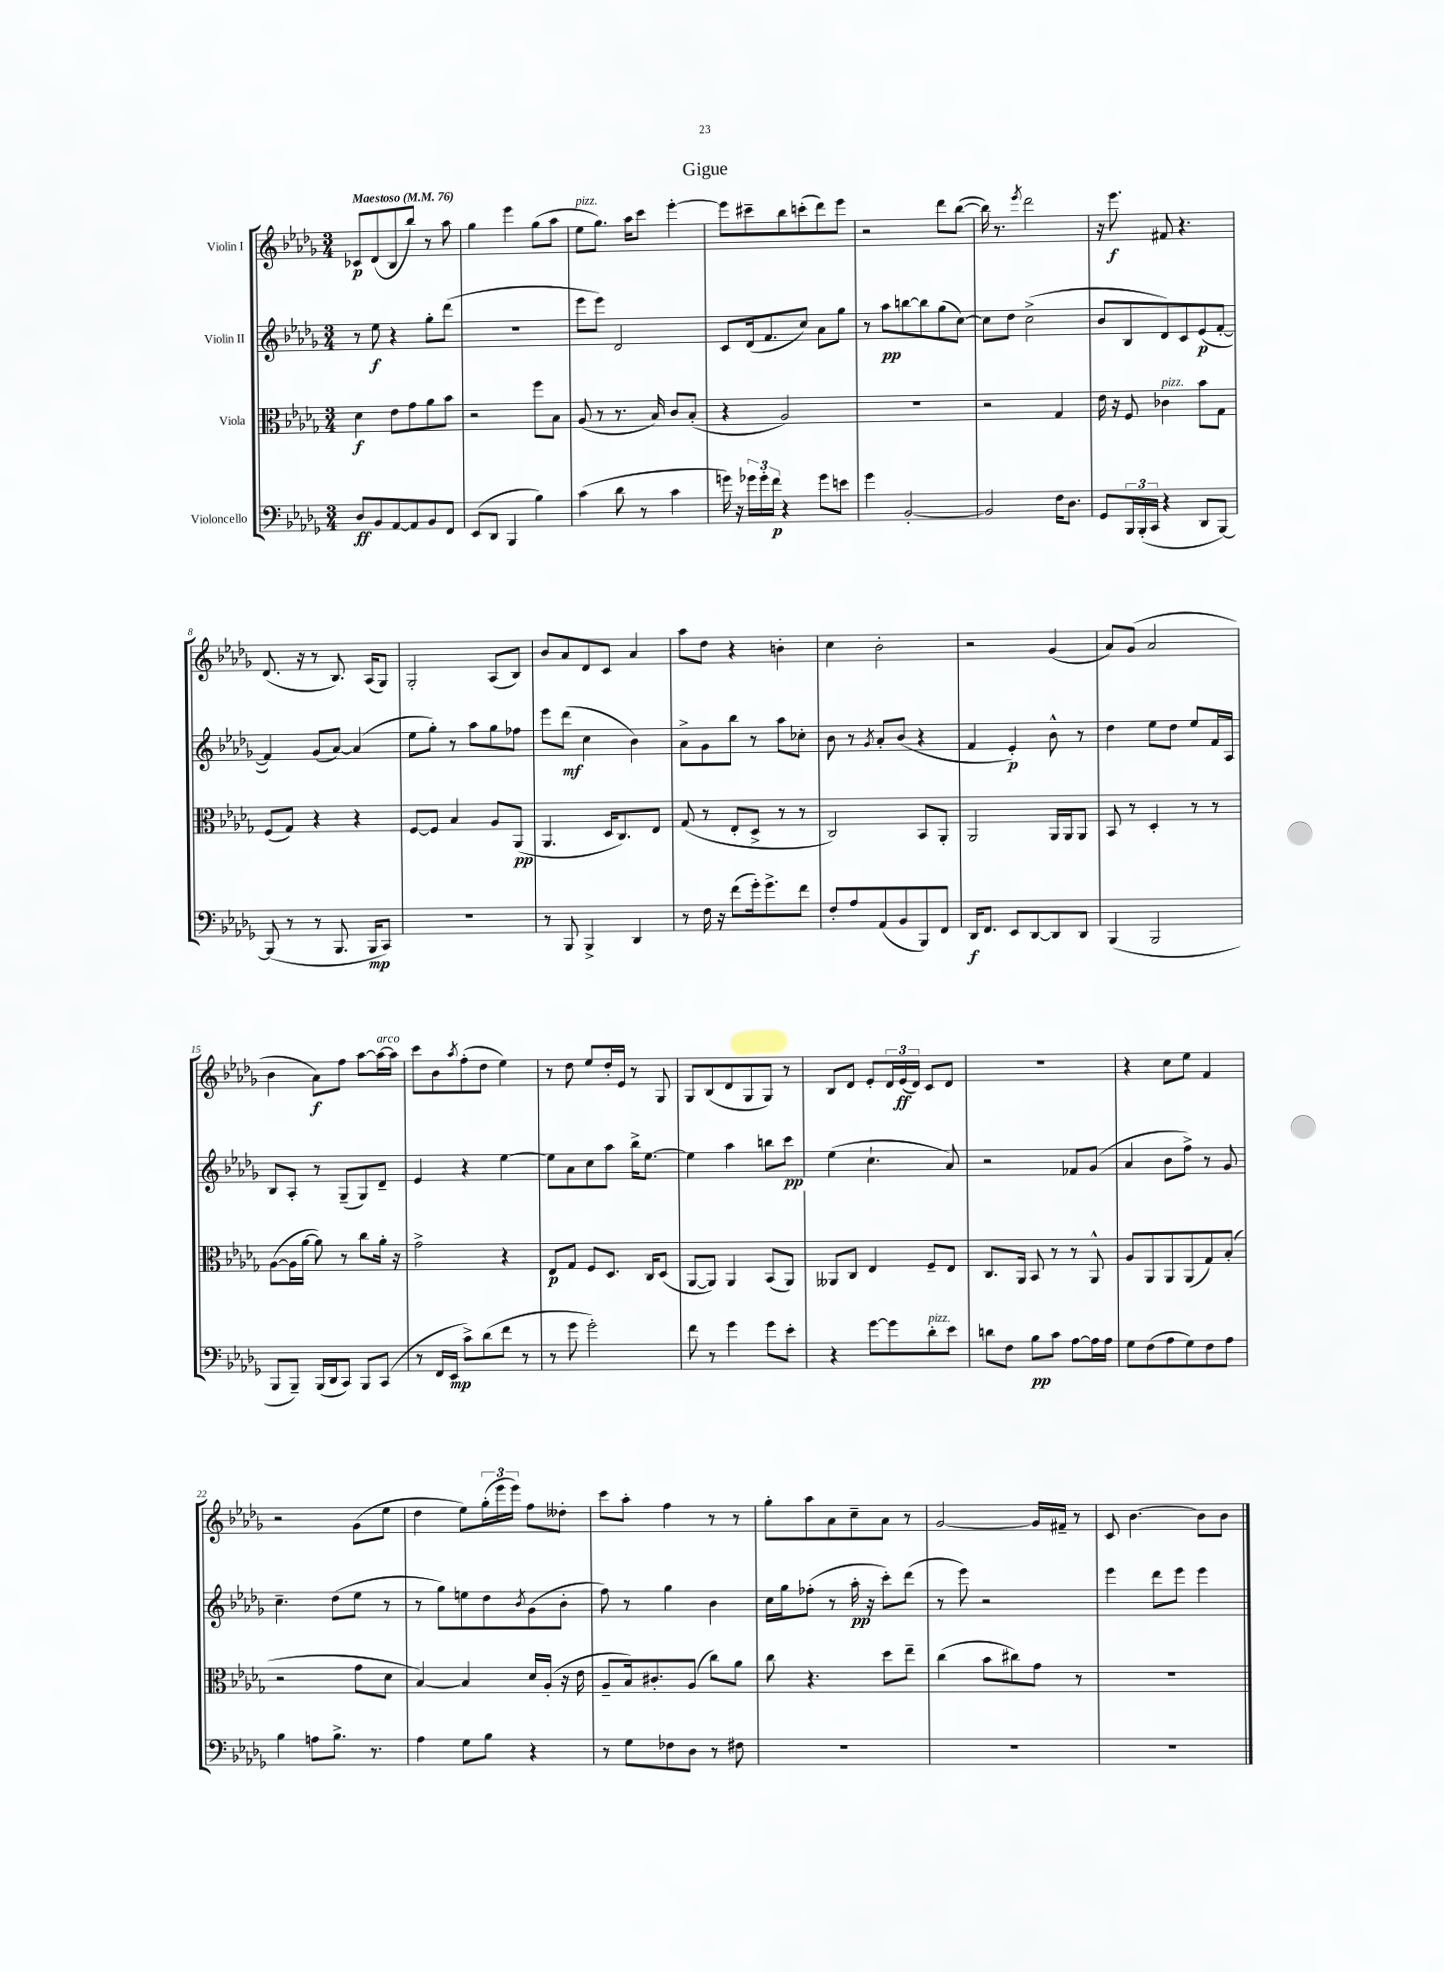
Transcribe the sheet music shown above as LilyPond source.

\header { title = "Gigue" }
<<
\new StaffGroup <<
\new Staff = "s0" \with { instrumentName = "Violin I" } {
    \clef treble \key des \major \numericTimeSignature \time 3/4 \tempo "Maestoso" 4 = 76
    ces'8\p des'8( bes8 bes''8) r8 aes''8 |
    ges''4 ees'''4 ges''8( aes''8 |
    ees''8^\markup { \italic "pizz." } ges''8.) aes''16 c'''8 ees'''4~-. |
    ees'''8 cis'''8-- bes''8 c'''8-.( des'''8) ees'''8 |
    r2 des'''8 bes''8~( |
    bes''16) r8. \acciaccatura { ees'''8 } des'''2 |
    r16 ees'''8.\f fis'8 r4. |
    des'8.( r16 r8 bes8.) aes16( ges8) |
    ges2-. aes8( bes8) |
    bes'8 aes'8 des'8 c'8 aes'4 |
    aes''8 des''8 r4 b'4-. |
    c''4 bes'2-. |
    r2 ges'4( |
    aes'8) ges'8( aes'2 |
    bes'4 aes'8\f) f''8 aes''8~ aes''16~^\markup { \italic "arco" } aes''16 |
    c'''8 bes'8 \acciaccatura { aes''8 } f''8-.( des''8 ees''4) |
    r8 des''8 ees''8 des''16-. ees'16 r8 ges8 |
    ges8 bes8( des'8 ges8 ges8) r8 |
    bes8 des'8 ees'8-. \tuplet 3/2 { des'16 ees'16\ff( des'16) } c'8 des'8 |
    R2. |
    r4 c''8 ees''8 f'4 |
    r2 ges'8( ees''8 |
    des''4 ees''8) \tuplet 3/2 { ges''16-.( ees'''16 ees'''16) } f''8 deses''8-. |
    c'''8 aes''8-. f''4 r8 r8 |
    ges''8-. aes''8 aes'8 c''8-- aes'8 r8 |
    ges'2~ ges'16 fis'16-- r8 |
    c'8 bes'4.~ bes'8 bes'8 \bar "|." |
}
\new Staff = "s1" \with { instrumentName = "Violin II" } {
    \clef treble \key des \major \numericTimeSignature \time 3/4
    r8 ees''8\f r4 ges''8-. des'''8( |
    R2. |
    ees'''8 ees'''8) des'2 |
    c'8 des'16( f'8. c''8) aes'8 ges''8 |
    r8 aes''8\pp b''8~ b''8 ges''8( c''8~) |
    c''8 des''8 c''2->( |
    bes'8 bes8 des'8) c'8 ees'8\p( f'8~-. |
    f'4) ges'8( aes'8~) aes'4( |
    ees''8 ges''8-.) r8 aes''8 ges''8 fes''8 |
    ees'''8 des'''8\mf( c''4 bes'4) |
    aes'8-> ges'8 bes''8 r8 aes''8 ces''8-. |
    bes'8 r8 \acciaccatura { ges'8 } aes'8-. bes'8( r4 |
    f'4 ees'4-.\p) bes'8-^ r8 |
    des''4 ees''8 des''8 ees''8 f'16 aes16 |
    bes8 aes8-. r8 ges8--( ges8) des'8-- |
    ees'4 r4 ees''4~ |
    ees''8 aes'8 c''8 aes''8 bes''16-> ees''8.~ |
    ees''4 aes''4 b''8 c'''8\pp |
    ees''4( c''4.-! aes'8) |
    r2 fes'8 ges'8( |
    aes'4 bes'8 f''8->) r8 ges'8 |
    c''4.-- des''8( ees''8 r8 |
    r8 ges''8) e''8 des''8 \acciaccatura { bes'8 } ges'8( bes'8-. |
    f''8) r8 ges''4 bes'4 |
    c''16 ges''16 fes''8-.( r8 aes''16-.\pp r16 c'''8-.) des'''8( |
    r8 ees'''8) r2 |
    ees'''4 des'''8 ees'''8 ees'''4 \bar "|." |
}
\new Staff = "s2" \with { instrumentName = "Viola" } {
    \clef alto \key des \major \numericTimeSignature \time 3/4
    des'4\f ees'8 ges'8 aes'8 bes'8 |
    r2 f''8 bes8 |
    aes8( r8 r8. bes16) c'8 bes8-.( |
    r4 aes2) |
    R2. |
    r2 ges4 |
    ees'16 r16 f8 ces'4^\markup { \italic "pizz." } bes'8 ges8 |
    f8( ges8) r4 r4 |
    f8~ f8 bes4 aes8 aes,8\pp( |
    aes,4. des16 c8.) ees8 |
    ges8( r8 ees8-. des8-> r8 r8 |
    c2) bes,8 aes,8-. |
    aes,2 aes,16 aes,16 aes,8 |
    bes,8 r8 des4-. r8 r8 |
    aes8~( aes16 aes'16~ aes'8) r8 c''8 aes'16-. r16 |
    ges'2-> r4 |
    ees8\p ges8 f8 des8. c16 des8( |
    aes,8~ aes,8) aes,4 bes,8( aes,8) |
    aeses,8 c8 ees4 f8-- ees8 |
    c8. aes,16 bes,8 r8 r8 aes,8-^ |
    aes8 aes,8 aes,8 aes,8( ges8) bes8-.( |
    r2 ges'8 des'8 |
    bes4~) bes4 des'16 aes16-.( r16 ees'16 |
    aes8-- bes16) cis'8.-. aes8( c''8) aes'8 |
    c''8 r4. des''8 ees''8-- |
    c''4( bes'8 cis''8) ges'8 r8 |
    R2. \bar "|." |
}
\new Staff = "s3" \with { instrumentName = "Violoncello" } {
    \clef bass \key des \major \numericTimeSignature \time 3/4
    des8\ff bes,8 aes,8~ aes,8 bes,8 f,8 |
    ees,8( des,8 bes,,4 bes4) |
    c'4( des'8 r8 c'4 |
    g'16) r16 \tuplet 3/2 { ges'16 ges'16-. f'16\p } r4 ges'8 e'8 |
    ges'4 bes,2~-. |
    bes,2 f16 des8. |
    ges,8 \tuplet 3/2 { bes,,16 bes,,16-.( c,16 } r4 des,8 bes,,8~) |
    bes,,8( r8 r8 bes,,8. bes,,16\mp c,8) |
    R2. |
    r8 bes,,8 bes,,4-> des,4 |
    r8 f16 r16 f'8( ges'16-.) ges'8.-> f'8 |
    f8-. aes8 aes,8( bes,8 bes,,8) f,8 |
    des,16\f f,8. ees,8 des,8~ des,8 des,8 |
    bes,,4( bes,,2 |
    bes,,8 bes,,8--) bes,,16( des,16 c,8) bes,,8 c,8( |
    r8 f,16 ees,16\mp c'8->) des'8( f'8 r8 |
    r8 ges'8 ges'2-.) |
    f'8 r8 ges'4 ges'8 ees'8-. |
    r4 ges'8~ ges'8 des'8-.^\markup { \italic "pizz." } ees'8 |
    d'8 f8 bes8\pp c'8 aes8~ aes16 aes16 |
    ges8 f8( aes8 ges8) f8 aes8 |
    bes4 a8 bes8.-> r8. |
    aes4 ges8 bes8 r4 |
    r8 ges8 fes8 des8 r8 fis8 |
    R2. |
    R2. |
    R2. \bar "|." |
}
>>
>>
